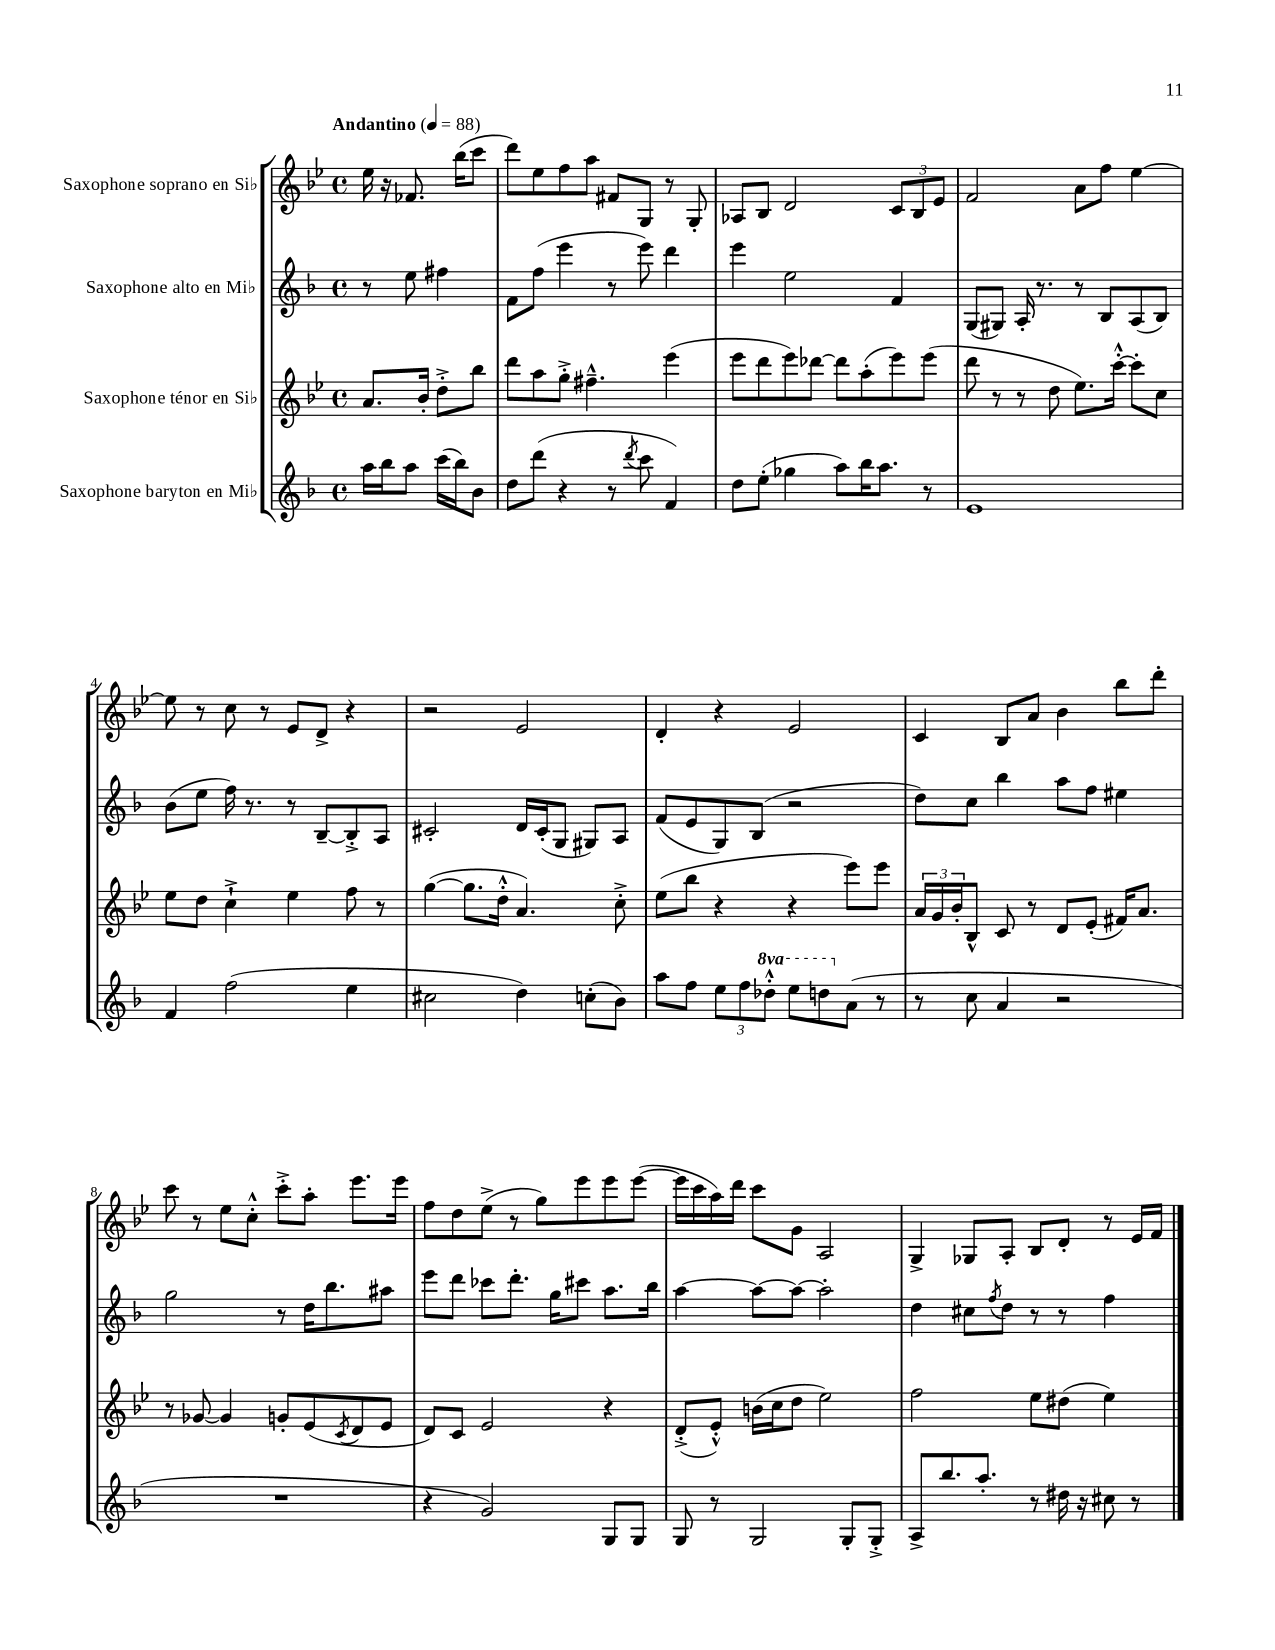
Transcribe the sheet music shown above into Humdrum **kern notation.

**kern	**kern	**kern	**kern
*part4	*part3	*part2	*part1
*staff4	*staff3	*staff2	*staff1
*I"Saxophone baryton en Mi♭	*I"Saxophone ténor en Si♭	*I"Saxophone alto en Mi♭	*I"Saxophone soprano en Si♭
*clefG2	*clefG2	*clefG2	*clefG2
*k[b-]	*k[b-e-]	*k[b-]	*k[b-e-]
*M4/4	*M4/4	*M4/4	*M4/4
*met(c)	*met(c)	*met(c)	*met(c)
*MM88	*MM88	*MM88	*MM88
=	=	=	=
!	!	!	!LO:TX:a:B:t=Andantino
16aa\LL	8.a/L	8r	16ee-\
16bb-\J	.	.	16r
8aa\J	.	8ee\	8.f-X/
.	16b-'/Jk	.	.
(16ccc\LL	8dd'^\L	4ff#X\	.
16bb-\J)	.	.	(16bb-\KL
8b-\J	8bb-\J	.	8ccc\J
=1	=1	=1	=1
8dd\L	8ddd\L	8f\L	8ddd\L)
(8ddd\J	8aa\	(8ff\J	8ee-\
4r	8gg'^\J	4eee\	8ff\
.	4.ff#X~^^\	.	8aa\J
8r	.	8r	8f#X/L
8qddd/	.	.	.
8ccc\	.	8eee\)	8G/J
4f/)	(4eee-\	4ddd\	8r
.	.	.	8G'/
=2	=2	=2	=2
8dd\L	8eee-\L	4eee\	8A-X/L
(8ee'\J	8ddd\	.	8B-/J
4gg-X\	8eee-\)	2ee\	2d/
.	[8ddd-X\J	.	.
8aa\L)	8ddd-\L]	.	.
16bb-\K	(8aa'\	.	.
8.aa\J	.	.	.
.	8eee-\)	4f/	12c/L
.	.	.	12B-/
8r	(8eee-\J	.	.
.	.	.	12e-/J
=3	=3	=3	=3
1e	8ddd\	(8G/L	2f/
.	8r	8G#X/J)	.
.	8r	16A'/	.
.	.	8.r	.
.	8dd\	.	.
.	8.ee-\L)	8r	8a\L
.	.	8B-/L	8ff\J
.	[16ccc'^^\Jk	.	.
.	8ccc'\L]	(8A/	[4ee-\
.	8cc\J	8B-/J)	.
!!LO:LB:g=z
=4	=4	=4	=4
4f/	8ee-\L	(8b-\L	8ee-\]
.	8dd\J	8ee\J	8r
(2ff\	4cc`^\	16ff\)	8cc\
.	.	8.r	.
.	.	.	8r
.	4ee-\	8r	8e-/L
.	.	[8B-~/L	8d^/J
4ee\	8ff\	8B-'^/]	4r
.	8r	8A/J	.
=5	=5	=5	=5
2cc#X\	([4gg\	2c#X'/	2r
.	8.gg\L]	.	.
.	16dd'^^\Jk	.	.
4dd\)	4.a/)	16d/LL	2e-/
.	.	(16c#'/J	.
.	.	8G/J	.
(8ccn'\L	.	8G#X/L)	.
8b-\J)	8cc'^\	8A/J	.
=6	=6	=6	=6
8aa\L	(8ee-\L	(8f/L	4d'/
8ff\J	8bb-\J	8e/	.
12ee\L	4r	8G/)	4r
12ff\	.	.	.
.	.	(8B-/J	.
*8va	*	*	*
12ddd-X'^^\J	.	.	.
8eee\L	4r	2r	2e-/
8dddn\	.	.	.
*X8va	*	*	*
(8a\J	8eee-\L)	.	.
8r	8eee-\J	.	.
=7	=7	=7	=7
8r	24a/LL	8dd\L)	4c/
.	24g/	.	.
.	24b-'/J	.	.
8cc\	8B-^^/J	8cc\J	.
4a/	8c/	4bb-\	8B-/L
.	8r	.	8a/J
2r	8d/L	8aa\L	4b-\
.	(8e-'/J	8ff\J	.
.	16f#X/KL)	4ee#X\	8bb-\L
.	8.a/J	.	.
.	.	.	8ddd'\J
!!LO:LB:g=z
=8	=8	=8	=8
1r	8r	2gg\	8ccc\
.	[8g-X/	.	8r
.	4g-/]	.	8ee-\L
.	.	.	8cc'^^\J
.	8gn'/L	8r	8ccc'^\L
.	(8e-/	16dd\KL	8aa'\J
.	.	8.bb-\	.
.	8qc/	.	.
.	8d/	.	8.eee-\L
.	8e-/J	8aa#X\J	.
.	.	.	16eee-\Jk
=9	=9	=9	=9
4r	8d/L)	8eee\L	8ff\L
.	8c/J	8ddd\J	8dd\
2g/)	2e-/	8ccc-X\L	(8ee-^\J
.	.	8.ddd'\J	8r
.	.	.	8gg\L)
.	.	16gg\KL	.
.	.	8ccc#X\J	8eee-\
8G/L	4r	8.aa\L	8eee-\
8G/J	.	.	([8eee-\J
.	.	16bb-\Jk	.
=10	=10	=10	=10
8G/	(8d'^/L	[4aa\	16eee-\LL]
.	.	.	16ccc\
8r	8e-'^^/J)	.	16aa\)
.	.	.	16ddd\JJ
2G/	(16bn\LL	8aa\L_	8ccc\L
.	16cc\J	.	.
.	8dd\J	8aa\J_	8g\J
.	2ee-\)	2aa'\]	2A/
8G'/L	.	.	.
8G'^/J	.	.	.
=11	=11	=11	=11
8A^/L	2ff\	4dd\	4G^/
8.bb-/	.	.	.
.	.	8cc#X\L	8G-X/L
8.aa'/J	.	.	.
.	.	8qff/	.
.	.	8dd\J	8A'/J
8r	8ee-\L	8r	8B-/L
16dd#X\	(8dd#X\J	8r	8d'/J
16r	.	.	.
8cc#X\	4ee-\)	4ff\	8r
8r	.	.	16e-/LL
.	.	.	16f/JJ
==	==	==	==
*-	*-	*-	*-
